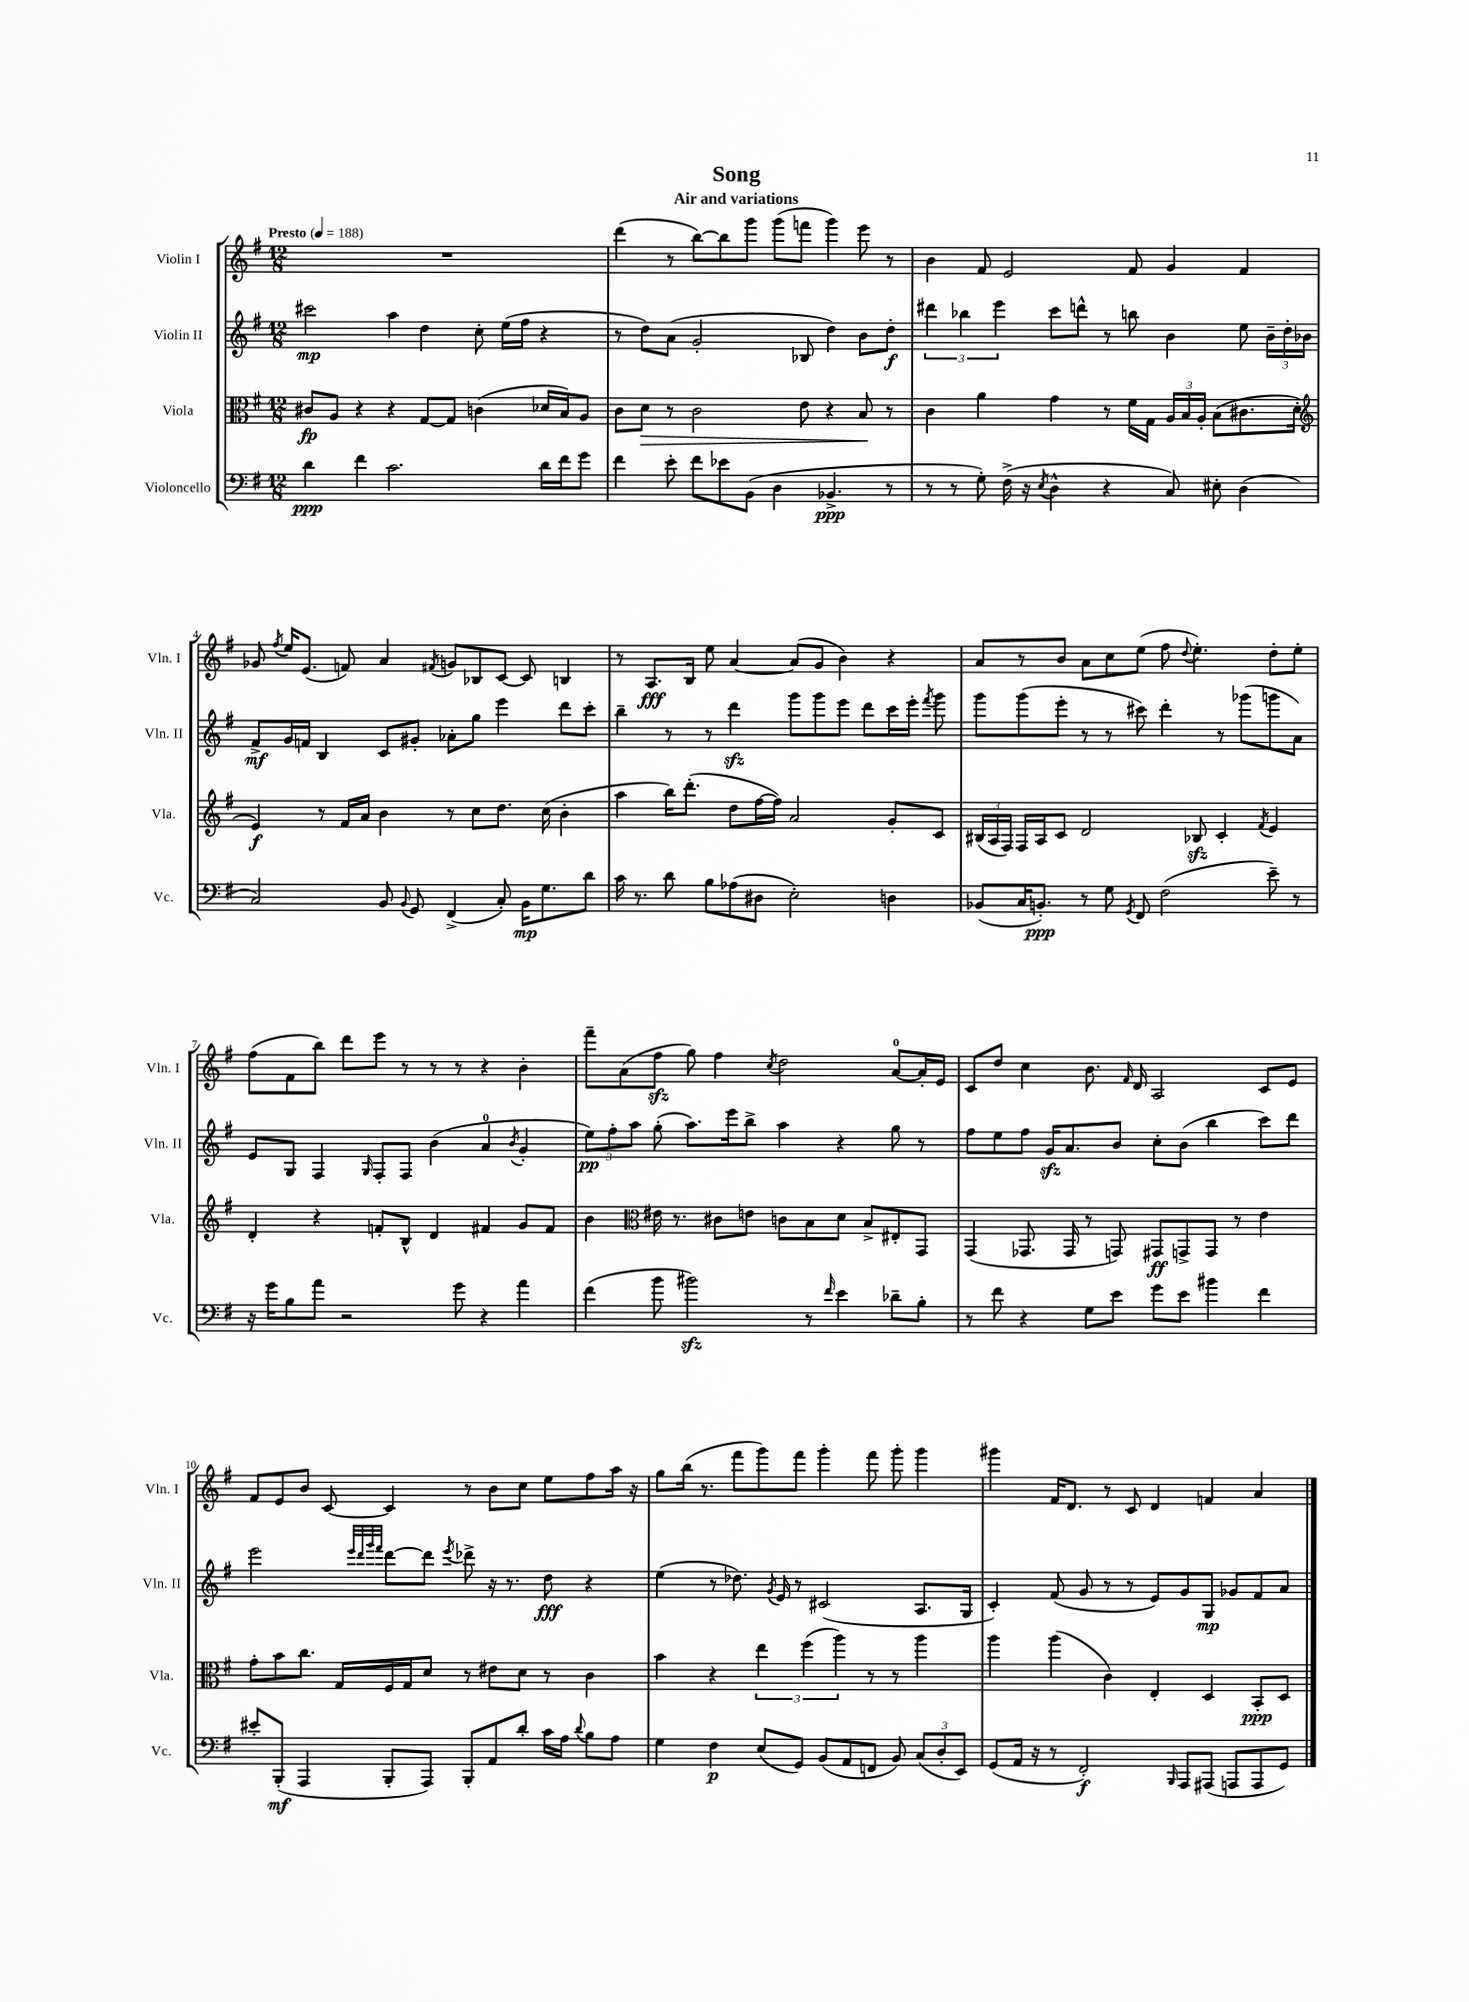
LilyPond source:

\header { title = "Song" subtitle = "Air and variations" }
<<
\new StaffGroup <<
\new Staff = "s0" \with { instrumentName = "Violin I" shortInstrumentName = "Vln. I" } {
    \clef treble \key g \major \numericTimeSignature \time 12/8 \tempo "Presto" 4 = 188
    \autoBeamOff R1. |
    d'''4( r8 b''8[~) b''8 g'''8] g'''8[( f'''8] g'''4) e'''8 r8 |
    b'4 fis'8 e'2 fis'8 g'4 fis'4 |
    ges'8 \acciaccatura { fis''8 } e''16[ e'8.]( f'8) a'4 \acciaccatura { fis'8 } g'8[ bes8 c'8]~ c'8 b4 |
    r8 a8.[\fff b16] e''8 a'4~ a'8[( g'8] b'4) r4 |
    a'8[ r8 b'8] a'8[ c''8 e''8]( fis''8 \appoggiatura { d''8 } e''4.-.) d''8[-. e''8]-. |
    fis''8[( fis'8 b''8]) d'''8[ e'''8] r8 r8 r8 r4 b'4-. |
    fis'''8[-- a'8( fis''8]\sfz g''8) fis''4 \acciaccatura { c''8 } d''2 a'8[-0~ a'16-. e'16] |
    c'8[ d''8] c''4 b'8. \grace { fis'16 } d'16 a2 c'8[ e'8] |
    fis'8[ e'8 b'8] c'8~ c'4 r8 b'8[ c''8] e''8[ fis''8 a''16] r16 |
    g''8[ b''16]( r8. fis'''8[ g'''8) fis'''8] g'''4-. fis'''8 g'''8-. g'''4 |
    gis'''4 fis'16[ d'8.] r8 c'8 d'4 f'4 a'4 \bar "|." |
}
\new Staff = "s1" \with { instrumentName = "Violin II" shortInstrumentName = "Vln. II" } {
    \clef treble \key g \major \numericTimeSignature \time 12/8
    \autoBeamOff cis'''2\mp a''4 d''4 c''8-. e''16[( fis''16] r4 |
    r8 d''8[) a'8]( g'2-. bes8 d''4) b'8[ d''8]-.\f |
    \tuplet 3/2 { dis'''4 bes''4 e'''4 } c'''8[ d'''8]-^ r8 b''8 b'4 e''8 \tuplet 3/2 { b'16[-- d''16-. bes'16] } |
    fis'8[->\mf g'16 f'16] b4 c'8[ gis'8]-. aes'8[-. g''8] e'''4 d'''8[ c'''8]-. |
    b''4-- r8 r8 d'''4\sfz g'''8[ g'''8 e'''8] d'''8[ c'''16 e'''16]-. \acciaccatura { fis'''8 } g'''8 |
    g'''8[ g'''8( e'''8]-. r8 r8 cis'''8) d'''4-. r8 ges'''8[( g'''8 a'8]) |
    e'8[ g8] fis4 \grace { g16 } fis8[-. fis8] b'4( a'4-0 \acciaccatura { b'8 } g'4-. |
    \tuplet 3/2 { e''8[\pp) fis''8-. a''8] } g''8-.( a''8.[) e'''16 b''8]-> a''4 r4 g''8 r8 |
    fis''8[ e''8 fis''8] g'16[\sfz a'8. b'8] c''8[-. b'8]( b''4 c'''8[) d'''8] |
    e'''2 \grace { e'''32[ d'''32 g'''32 fis'''32] } d'''8[~ d'''8] \acciaccatura { e'''8 } des'''8-> r16 r8. d''8\fff r4 |
    e''4( r8 des''8.) \acciaccatura { g'8 } e'16 r8 cis'2( a8.[ g16] |
    c'4-.) fis'8( g'8 r8 r8 e'8[) g'8 g8]\mp ges'8[ fis'8 a'8] \bar "|." |
}
\new Staff = "s2" \with { instrumentName = "Viola" shortInstrumentName = "Vla." } {
    \clef alto \key g \major \numericTimeSignature \time 12/8
    \autoBeamOff cis'8[\fp a8] r4 r4 g8[~ g8] c'4( des'16[ b16) a8] |
    c'8[ d'8]\> r8 c'2 e'8 r4 b8\! r8 |
    c'4 a'4 g'4 r8 fis'16[ g16] \tuplet 3/2 { a16[ b16 a16]-. } b8[( cis'8. d'16]-. |
    \clef treble e'4\f) r8 fis'16[ a'16] b'4 r8 c''8[ d''8.] c''16( b'4-. |
    a''4 b''16[) d'''8.]-.( d''8[ fis''16~ fis''16]) a'2 g'8[-. c'8] |
    \tuplet 3/2 { bis16[( a16 fis16]) } fis16[ a16 c'8] d'2 bes8\sfz c'4-. \acciaccatura { fis'8 } e'4 |
    d'4-. r4 f'8[-. b8]-^ d'4 fis'4 g'8[ fis'8] |
    b'4 \clef alto eis'16 r8. cis'8[ e'8] c'8[ b8 d'8] b8[-> eis8-. g,8] |
    g,4( ges,8. ges,16 r8 g,8) gis,8[\ff g,8-> g,8] r8 e'4 |
    g'8[-. b'8 c''8.] g16[ fis16 g16 d'8] r8 eis'8[ d'8] r8 c'4 |
    b'4 r4 \tuplet 3/2 { e''4 fis''4( a''4) } r8 r8 a''4 |
    a''4 a''4( c'4) e4-. d4 b,8[-.\ppp d8] \bar "|." |
}
\new Staff = "s3" \with { instrumentName = "Violoncello" shortInstrumentName = "Vc." } {
    \clef bass \key g \major \numericTimeSignature \time 12/8
    \autoBeamOff d'4\ppp fis'4 c'2. d'16[ fis'16 g'8] |
    fis'4 e'8-. fis'8[ ees'8 b,8]( d4 bes,4.->\ppp r8 |
    r8 r8 g8-.) fis16->( r16 \acciaccatura { e8 } d4-^ r4 c8) eis8-. d4( |
    c2) b,8 \appoggiatura { b,8 } g,8 fis,4->( c8-.) b,16[\mp g8. d'8] |
    c'16 r8. d'8 b8[ aes8( dis8] e2-.) d4 |
    bes,8[( c16 b,8.]-.\ppp) r8 g8 \acciaccatura { g,8 } fis,8 fis2( e'8--) r8 |
    r16 g'16[ b8 a'8] r2 g'8 r4 a'4 |
    fis'4( b'8 bis'2\sfz) r8 \grace { fis'16 } e'4 des'8[-- b8]-. |
    r8 fis'8 r4 g8[ e'8] g'8[ e'8] bis'4 fis'4 |
    eis'8[-. b,,8]-.\mf( a,,4 b,,8[-. a,,8]) b,,8[-. a,8 d'8]-. c'16[ a16] \appoggiatura { d'8 } b8[ a8] |
    g4 fis4\p e8[( g,8]) b,8[( a,8 f,8] b,8) \tuplet 3/2 { c8[( d8-. e,8]) } |
    g,8[( a,16] r16 r8 fis,2-.\f) \grace { b,,16 } a,,8[ ais,,8]( a,,8[ a,,8 g,8]) \bar "|." |
}
>>
>>
